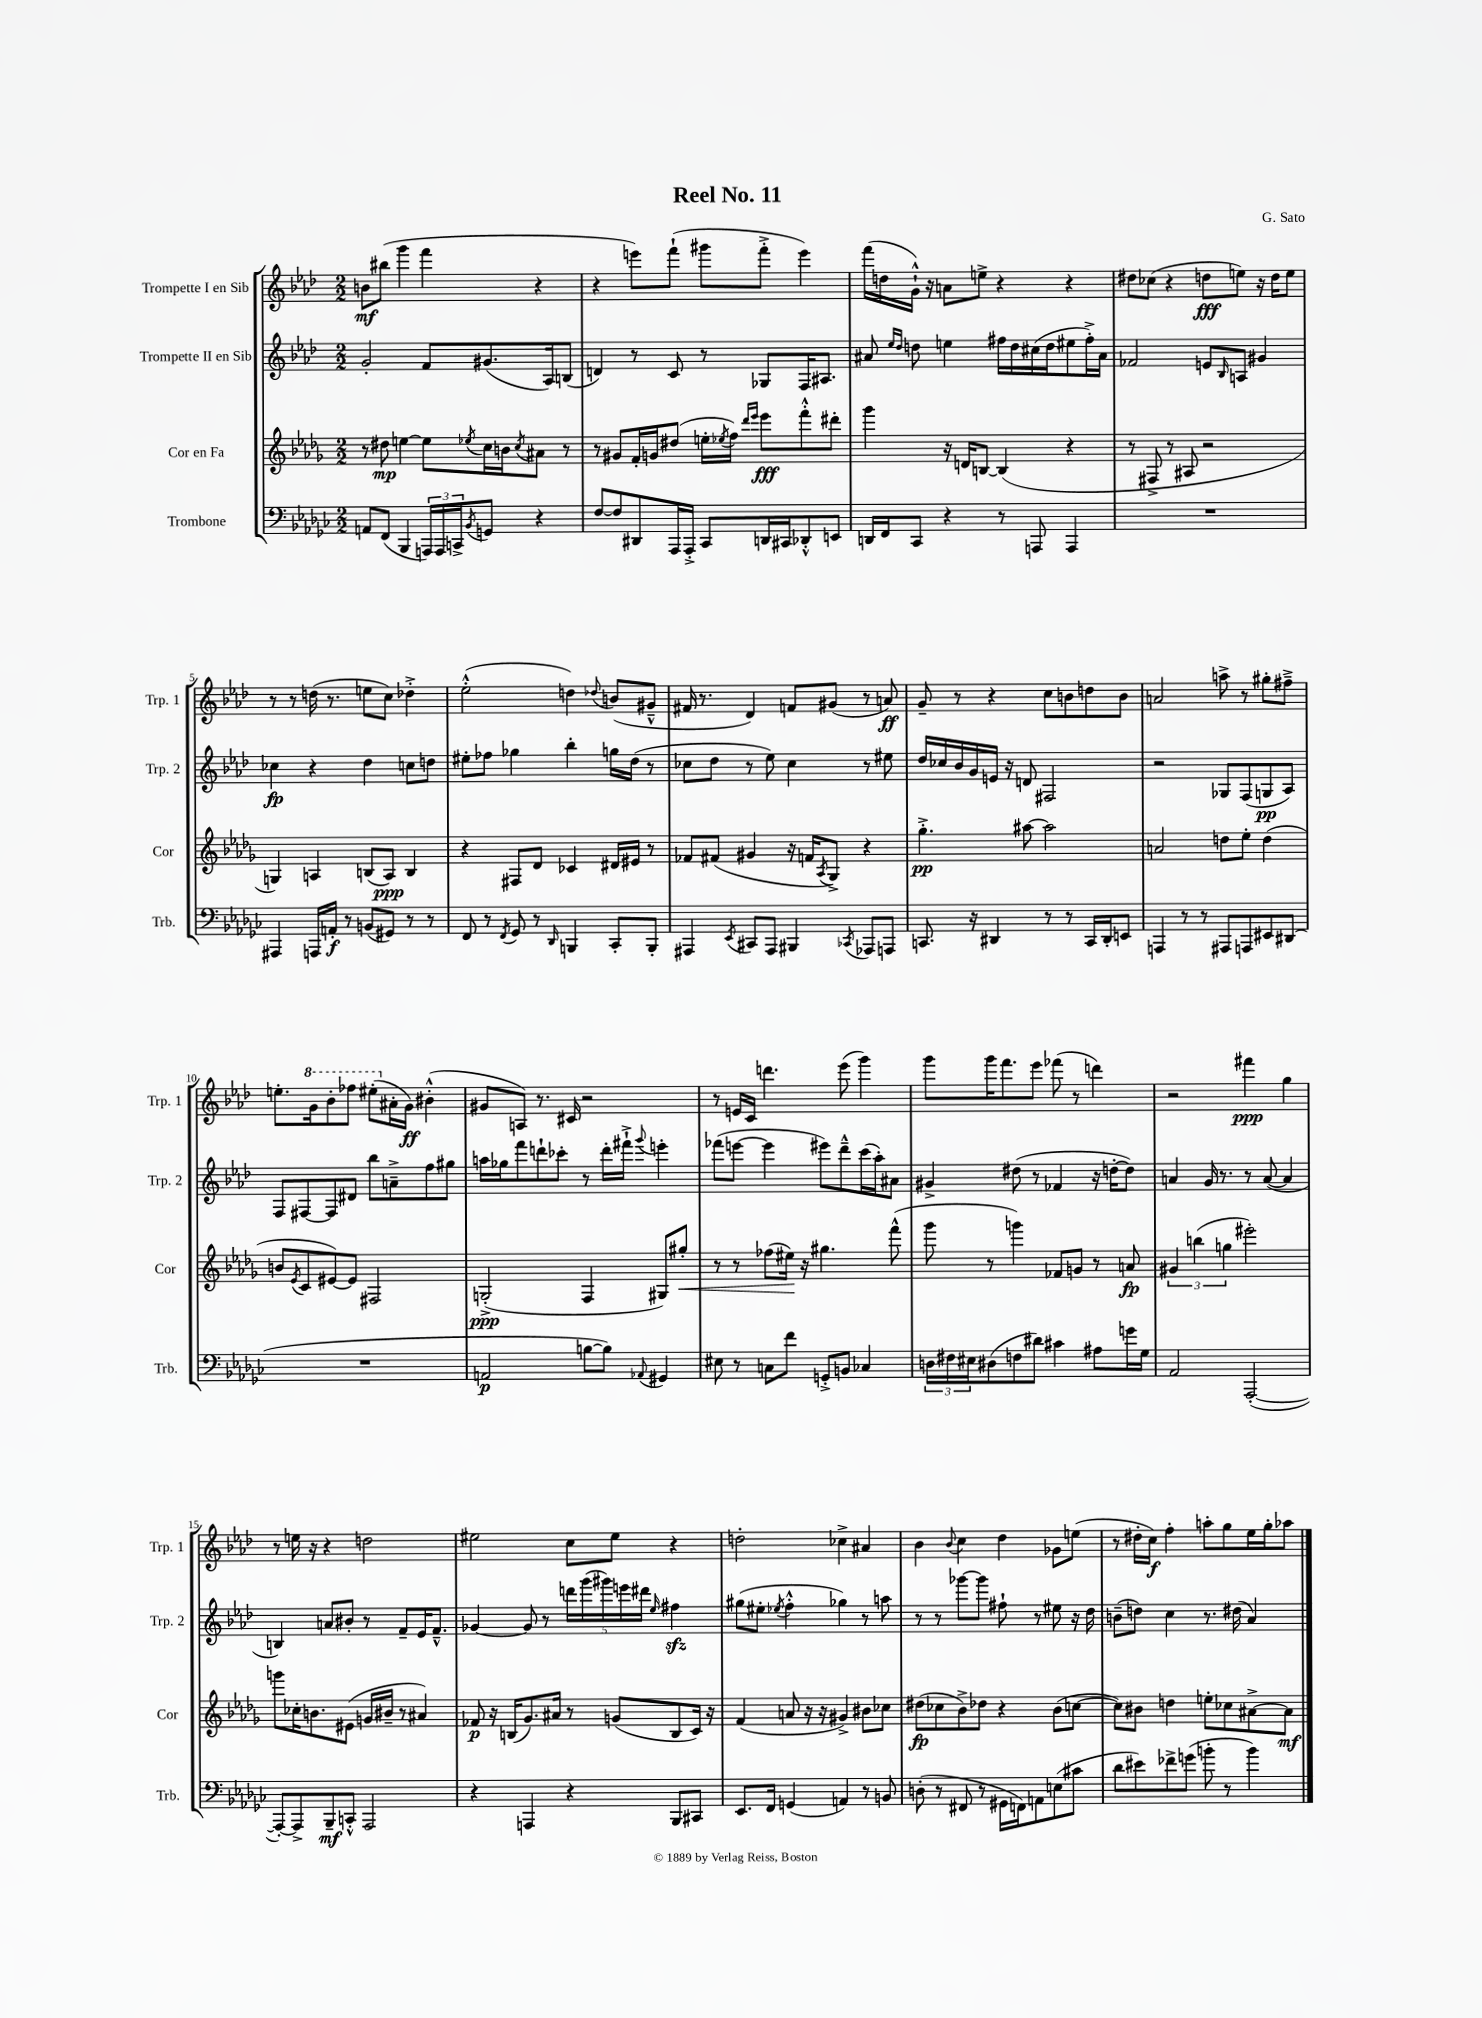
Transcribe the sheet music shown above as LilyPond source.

\header { title = "Reel No. 11" composer = "G. Sato" }
<<
\new StaffGroup <<
\new Staff = "s0" \with { instrumentName = "Trompette I en Sib" shortInstrumentName = "Trp. 1" } {
    \clef treble \key aes \major \numericTimeSignature \time 2/2
    b'8\mf bis''8( g'''4 f'''4 r4 |
    r4 e'''8) f'''8-!( gis'''8 f'''8-.-> e'''4) |
    f'''16( d''16 g'16-!-^) r16 a'8 e''8-> r4 r4 |
    dis''8 ces''8( r4 d''8\fff e''8) r16 d''16 e''8 |
    r8 r8 d''16( r8. e''8 c''8) des''4-.-> |
    ees''2-.-^( d''4) \appoggiatura { des''8 } b'8( gis'8---^ |
    fis'16 r8. des'4) f'8 gis'8( r8 a'8\ff) |
    g'8-- r8 r4 c''8 b'8 d''8 b'8 |
    a'2 a''8-> r8 gis''8-. fis''8---> |
    e''8.-. \ottava #1 g''16 bes''8-. fes'''8 eis'''8-.( \ottava #0 ais'16-. g'16\ff) bis'4-.-^( |
    gis'8 a8) r8. cis'16 r2 |
    r8 e'16 c'16 d'''4. ees'''8( g'''4) |
    g'''8 g'''16 f'''8. ees'''8 fes'''8( r8 d'''4) |
    r2 fis'''4\ppp g''4 |
    r8 e''16 r16 r4 d''2 |
    eis''2 c''8 eis''8 r4 |
    d''2-. ces''4-> ais'4 |
    bes'4 \appoggiatura { bes'8 } c''4 des''4 ges'8 e''8( |
    r8 dis''16-. c''16\f) f''4-. a''8-. g''8 ees''16 g''16-. aes''8 \bar "|." |
}
\new Staff = "s1" \with { instrumentName = "Trompette II en Sib" shortInstrumentName = "Trp. 2" } {
    \clef treble \key aes \major \numericTimeSignature \time 2/2
    g'2-. f'8 gis'8.( aes16) b8( |
    d'4) r8 c'8 r8 ges8 f16 ais8. |
    ais'8 \grace { ees''16 des''16 } d''8 e''4 fis''16 d''16 cis''16( d''16 eis''8 fis''16-.->) ais'16 |
    fes'2 e'8 \grace { bes16 } a8 gis'4 |
    ces''4\fp r4 des''4 c''8 d''8 |
    eis''8-. fes''8 ges''4 bes''4-. g''16 des''16( r8 |
    ces''8 des''8 r8 ees''8) ces''4 r8 eis''8 |
    des''16 ces''16 bes'16 g'16 e'16 r16 d'8 fis2 |
    r2 ges8 f8( g8\pp aes8) |
    f8 fis8~ fis8 dis'8 bes''8 a'8---> f''8 gis''8 |
    a''16 ges''16 f'''8 d'''8-! ces'''8-. r8 d'''16-. fis'''16-!-> \appoggiatura { g'''8 } e'''4-. |
    fes'''8( e'''8~ e'''4 eis'''8) des'''8---^ c'''16( aes''16-.) ais'8 |
    gis'4-> dis''8( r8 fes'4 r16 d''16~-. d''8) |
    a'4 g'16 r8. r8 a'8~( a'4 |
    b4) a'8 bis'8-. r8 f'8-- ees'16 f'8.---^ |
    ges'4~ ges'8 r8 \tuplet 5/4 { d'''16 g'''16( gis'''16) e'''16 dis'''16 } \grace { ees''16 } fis''4\sfz |
    gis''8( eis''8-. \acciaccatura { ees''8 } f''4-.-^ ges''4) r8 a''8 |
    r8 r8 ges'''8~ ges'''8 fis''8-! r8 eis''8 r16 des''16 |
    b'8--( d''8) c''4 r8. dis''16( aes'4) \bar "|." |
}
\new Staff = "s2" \with { instrumentName = "Cor en Fa" shortInstrumentName = "Cor" } {
    \clef treble \key des \major \numericTimeSignature \time 2/2
    r8 dis''8\mp e''4~ e''8 \acciaccatura { ees''8 } c''16 b'16 \acciaccatura { c''8 } ais'8 r8 |
    r8 gis'8 f'16-. g'16 dis''8( e''16-. \acciaccatura { ees''8 } f''16) \grace { des'''16 ees'''16 } ees'''8\fff f'''8-.-^ dis'''8-. |
    ges'''4 r16 d'16 b8~ b4( r4 |
    r8 fis8-> r8 ais8 r2 |
    g4) a4 b8( a8\ppp) b4 |
    r4 fis8 des'8 ces'4 dis'16 eis'16 r8 |
    fes'8 fis'8( gis'4 r16 f'16 \acciaccatura { aes8 } ges8->) r4 |
    ges''4.-.->\pp ais''8~ ais''2 |
    a'2 d''8 ees''8-. d''4( |
    b'8 \acciaccatura { ees'8 } c'8 eis'8~) eis'8 fis2 |
    g2-.->\ppp( f4 gis8) gis''8-.\< |
    r8 r8 fes''8( eis''16\!) r16 gis''4. f'''8-^( |
    ges'''8 r8 g'''4) fes'8 g'8 r8 a'8\fp |
    \tuplet 3/2 { gis'4 b''4( g''4 } eis'''2-.) |
    g'''8 ces''16-. b'8. eis'8( g'16 bis'16-- r8 ais'4) |
    fes'8\p r16 b16( ges'8.) ais'16 r8 g'8( b8 c'16) r16 |
    f'4( a'8 r16 r16 gis'4->) bis'8 ces''8 |
    dis''8\fp( ces''8 bes'8->) des''8 r4 bes'8( c''8~ |
    c''8) bis'8 d''4 e''8-. ces''8 ais'8~-> ais'8\mf \bar "|." |
}
\new Staff = "s3" \with { instrumentName = "Trombone" shortInstrumentName = "Trb." } {
    \clef bass \key ges \major \numericTimeSignature \time 2/2
    a,8 f,8( bes,,4 \tuplet 3/2 { a,,16) a,,16 c,16-> } \acciaccatura { bes,8 } g,8 r4 |
    f8~ f8 dis,8 aes,,16 aes,,16-.-> ces,8 d,16 cis,16 des,8-.-^ e,8 |
    d,16 f,16 ces,8 r4 r8 a,,8 a,,4 |
    R1 |
    ais,,4 a,,16 a,16-.\f r8 b,8( gis,8) r8 r8 |
    f,8 r8 \acciaccatura { f,8 } ges,8 r8 \grace { des,16 } b,,4 ces,8-. b,,8-. |
    ais,,4 \acciaccatura { ees,8 } cis,8 ais,,8 bis,,4 \acciaccatura { ces,8 } aes,,8 a,,8 |
    c,8. r16 dis,4 r8 r8 c,16 dis,16-. e,8 |
    a,,4 r8 r8 ais,,8 a,,8 eis,8 dis,8( |
    R1 |
    a,2\p b8~ b8) \appoggiatura { aes,8 } gis,4 |
    eis8 r8 c8 f'8 g,8-.-> b,8 ces4 |
    \tuplet 3/2 { d16 fis16 eis16 } dis8( f8 dis'8) cis'4 ais8 g'16 ges16 |
    aes,2 aes,,2~-.( |
    aes,,8~-.) aes,,8-> bes,,8--\mf c,8-.-^ aes,,2 |
    r4 a,,4 r4 bes,,8 cis,8 |
    ees,8. f,16 g,4( a,4) r8 b,8 |
    d8-.( r8 fis,8 r8 gis,16 f,16) a,8 e8( cis'8 |
    des'8 eis'8) fes'8-> g'8( b'8-. r8 b'4) \bar "|." |
}
>>
>>
